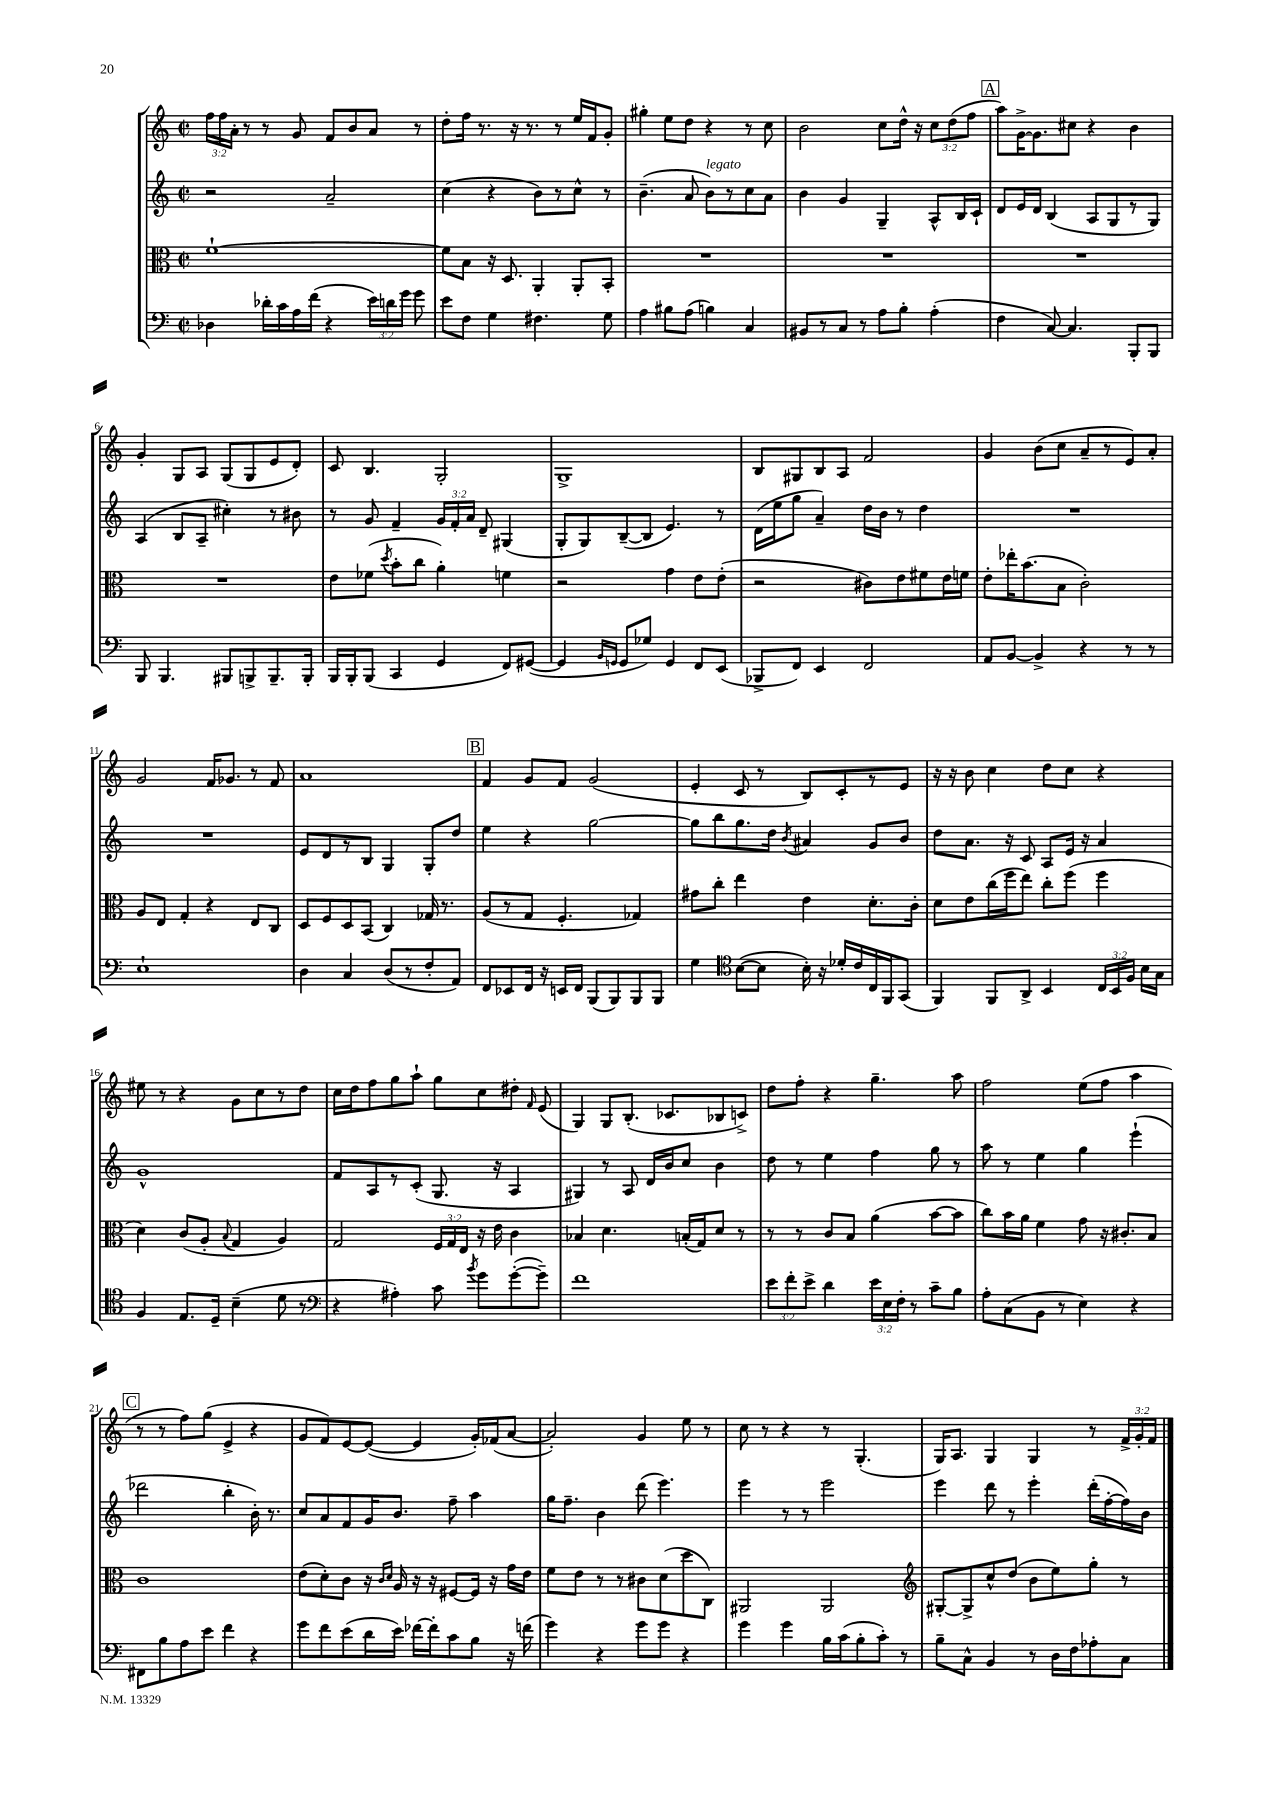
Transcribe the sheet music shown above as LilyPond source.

<<
\new StaffGroup <<
\new Staff = "s0" {
    \clef treble \key c \major \defaultTimeSignature \time 2/2 \override Staff.TupletNumber.text = #tuplet-number::calc-fraction-text
    \autoBeamOff \tuplet 3/2 { f''16[ f''16 a'16]-. } r8 r8 g'8 f'8[ b'8 a'8] r8 |
    d''8[-. f''16] r8. r16 r8. r8 e''16[ f'16 g'8]-. |
    gis''4-. e''8[ d''8] r4 r8 c''8 |
    b'2 c''8[ d''16]-^ r16 \tuplet 3/2 { c''8[ d''8( f''8] } |
    \mark \markup { \box "A" } a''8[) g'16~-> g'8. cis''8] r4 b'4 |
    g'4-. g8[ a8] g8[( g8 e'8 d'8]-.) |
    c'8 b4. g2-. |
    g1-> |
    b8[ gis8 b8 a8] f'2 |
    g'4 b'8[( c''8] a'8[-- r8 e'8) a'8]-. |
    g'2 f'16[ ges'8.] r8 f'8 |
    a'1 |
    \mark \markup { \box "B" } f'4 g'8[ f'8] g'2( |
    e'4-. c'8 r8 b8[) c'8-. r8 e'8] |
    r16 r16 b'8 c''4 d''8[ c''8] r4 |
    eis''8 r8 r4 g'8[ c''8 r8 d''8] |
    c''16[ d''16 f''8 g''8 a''8]-! g''8[ c''8 dis''8]-. \grace { f'16 } e'8( |
    g4) g8[ b8.]-.( ces'8.[ bes8 c'8]->) |
    d''8[ f''8]-. r4 g''4.-- a''8 |
    f''2 e''8[( f''8] a''4 |
    \mark \markup { \box "C" } r8 r8 f''8[) g''8]( e'4-> r4 |
    g'8[ f'8) e'8~ e'8]~( e'4 g'16[-.) fes'16( a'8]~ |
    a'2-.) g'4 e''8 r8 |
    c''8 r8 r4 r8 g4.-.( |
    g16[) a8.] g4 g4 r8 \tuplet 3/2 { f'16[-> g'16-. f'16] } \bar "|." |
}
\new Staff = "s1" {
    \clef treble \key c \major \defaultTimeSignature \time 2/2 \override Staff.TupletNumber.text = #tuplet-number::calc-fraction-text
    \autoBeamOff r2 a'2-- |
    c''4( r4 b'8[) r8 c''8]-^ r8 |
    b'4.--( a'8 b'8[^\markup { \italic "legato" }) r8 c''8 a'8] |
    b'4 g'4 g4-- a8[-^ b16 c'16]-! |
    \mark \markup { \box "A" } d'8[ e'16 d'16] b4( a8[ g8 r8 g8]) |
    a4( b8[ a8]-- cis''4-.) r8 bis'8 |
    r8 g'8 f'4-- \tuplet 3/2 { g'16[ f'16-. a'16] } d'8-- gis4( |
    g8[-. g8) b8~--( b8] e'4.) r8 |
    d'16[( e''16 g''8] a'4--) d''16[ b'16] r8 d''4 |
    R1 |
    R1 |
    e'8[ d'8 r8 b8] g4 g8[-. d''8] |
    \mark \markup { \box "B" } e''4 r4 g''2~ |
    g''8[ b''8 g''8. d''16] \acciaccatura { b'8 } ais'4 g'8[ b'8] |
    d''8[ a'8.] r16 c'8 a8[ e'16] r16 a'4 |
    g'1-^ |
    f'8[ a8 r8 c'8]-.( g8. r16 a4 |
    gis4) r8 a8 d'16[ b'16 c''8] b'4 |
    d''8 r8 e''4 f''4 g''8 r8 |
    a''8 r8 e''4 g''4 e'''4-!( |
    \mark \markup { \box "C" } des'''2 b''4-. b'16-.) r8. |
    c''8[ a'8 f'8 g'16 b'8.] f''8-- a''4 |
    g''16[ f''8.]-- b'4 d'''8( e'''4.) |
    e'''4 r8 r8 e'''2 |
    e'''4 d'''8 r8 e'''4-. d'''16[-.( f''16~-. f''16) b'16] \bar "|." |
}
\new Staff = "s2" {
    \clef alto \key c \major \defaultTimeSignature \time 2/2 \override Staff.TupletNumber.text = #tuplet-number::calc-fraction-text
    \autoBeamOff f'1~-! |
    f'8[ b8] r16 d8. a,4-. a,8[-. b,8]-. |
    R1 |
    R1 |
    \mark \markup { \box "A" } R1 |
    R1 |
    e'8[ fes'8]( \acciaccatura { d''8 } b'8[-. c''8] a'4-.) f'4 |
    r2 g'4 e'8[ e'8]-.( |
    r2 cis'8[) e'8 fis'8 e'16 f'16] |
    e'8[-. ees''16-. b'8.( b8] c'2-.) |
    a8[ e8] g4-. r4 e8[ c8] |
    d8[ f8 d8 b,8]( c4) ges16 r8. |
    \mark \markup { \box "B" } a8[( r8 g8] f4.-. ges4) |
    gis'8[ c''8]-. e''4 e'4 d'8.[-. c'16]-. |
    d'8[ e'8 c''16( f''16 e''8]) c''8[-. f''8]( f''4 |
    d'4) c'8[( a8]-. \appoggiatura { b8 } g4 a4) |
    g2 \tuplet 3/2 { f16[ g16 e16] } r16 e'16 c'4 |
    bes4 d'4. b16[-.( g16) d'8] r8 |
    r8 r8 c'8[ b8] a'4( b'8[~ b'8] |
    c''8[) b'16 a'16] f'4 g'8 r16 cis'8.[-. b8] |
    \mark \markup { \box "C" } c'1 |
    e'8[( d'8-.) c'8] r16 \grace { c'16[ d'16] } a16 r16 r16 fis8[~ fis16] r16 g'16[ e'16] |
    f'8[ e'8] r8 r8 cis'8[ d'8( d''8 c8]) |
    ais,2 ais,2 |
    \clef treble gis8[~-. gis8-> c''8-^ d''8]( b'8[ e''8) g''8]-. r8 \bar "|." |
}
\new Staff = "s3" {
    \clef bass \key c \major \defaultTimeSignature \time 2/2 \override Staff.TupletNumber.text = #tuplet-number::calc-fraction-text
    \autoBeamOff des4 des'16[-. c'16 a16 f'16]( r4 \tuplet 3/2 { e'16[) d'16 g'16] } g'8 |
    e'8[ f8] g4 fis4. g8 |
    a4 bis8[ a8]( b4) c4 |
    bis,8[ r8 c8] r8 a8[ b8]-. a4-.( |
    \mark \markup { \box "A" } f4 c8~) c4. b,,8[-. b,,8] |
    b,,8 b,,4. bis,,8[ b,,8-> b,,8.-- b,,16]-. |
    b,,16[ b,,16-. b,,8]( c,4 g,4 f,8[) gis,8]~( |
    gis,4 \grace { b,16[ g,16] } g,8[ ges8]) g,4 f,8[ e,8]( |
    bes,,8[-> f,8]) e,4 f,2 |
    a,8[ b,8]~ b,4-> r4 r8 r8 |
    e1-! |
    d4 c4 d8[( r8 f8-. a,8]) |
    \mark \markup { \box "B" } f,8[ ees,8 f,16] r16 e,16[ f,16] b,,8[( b,,8) b,,8 b,,8] |
    g4 \clef tenor b8[~( b8] b16-.) r16 des'16[-. c'16 c16 f,16 g,8]( |
    f,4) f,8[ a,8]-> b,4 \tuplet 3/2 { c16[ b,16 f16] } b16[ g16] |
    f4 e8.[ d16]-- b4--( d'8 r8 |
    \clef bass r4 ais4-.) c'8 \acciaccatura { b'8 } g'8[ g'8~-.( g'8]--) |
    f'1 |
    \tuplet 3/2 { e'8[ f'8-. e'8]-> } d'4 \tuplet 3/2 { e'16[ e16 f16]-. } r8 c'8[-- b8] |
    a8[-. c8( b,8] r8 e4) r4 |
    \mark \markup { \box "C" } fis,8[ b8 a8 e'8] f'4 r4 |
    g'8[ f'8 e'8( d'16 e'16]) fes'16[~ fes'16-. c'8 b8] r16 f'16( |
    g'4) r4 g'8[ g'8] r4 |
    g'4 g'4 b16[ c'16( b8-. c'8]-.) r8 |
    b8[-- c8]-^ b,4 r8 d16[ f16 aes8-. c8] \bar "|." |
}
>>
>>
